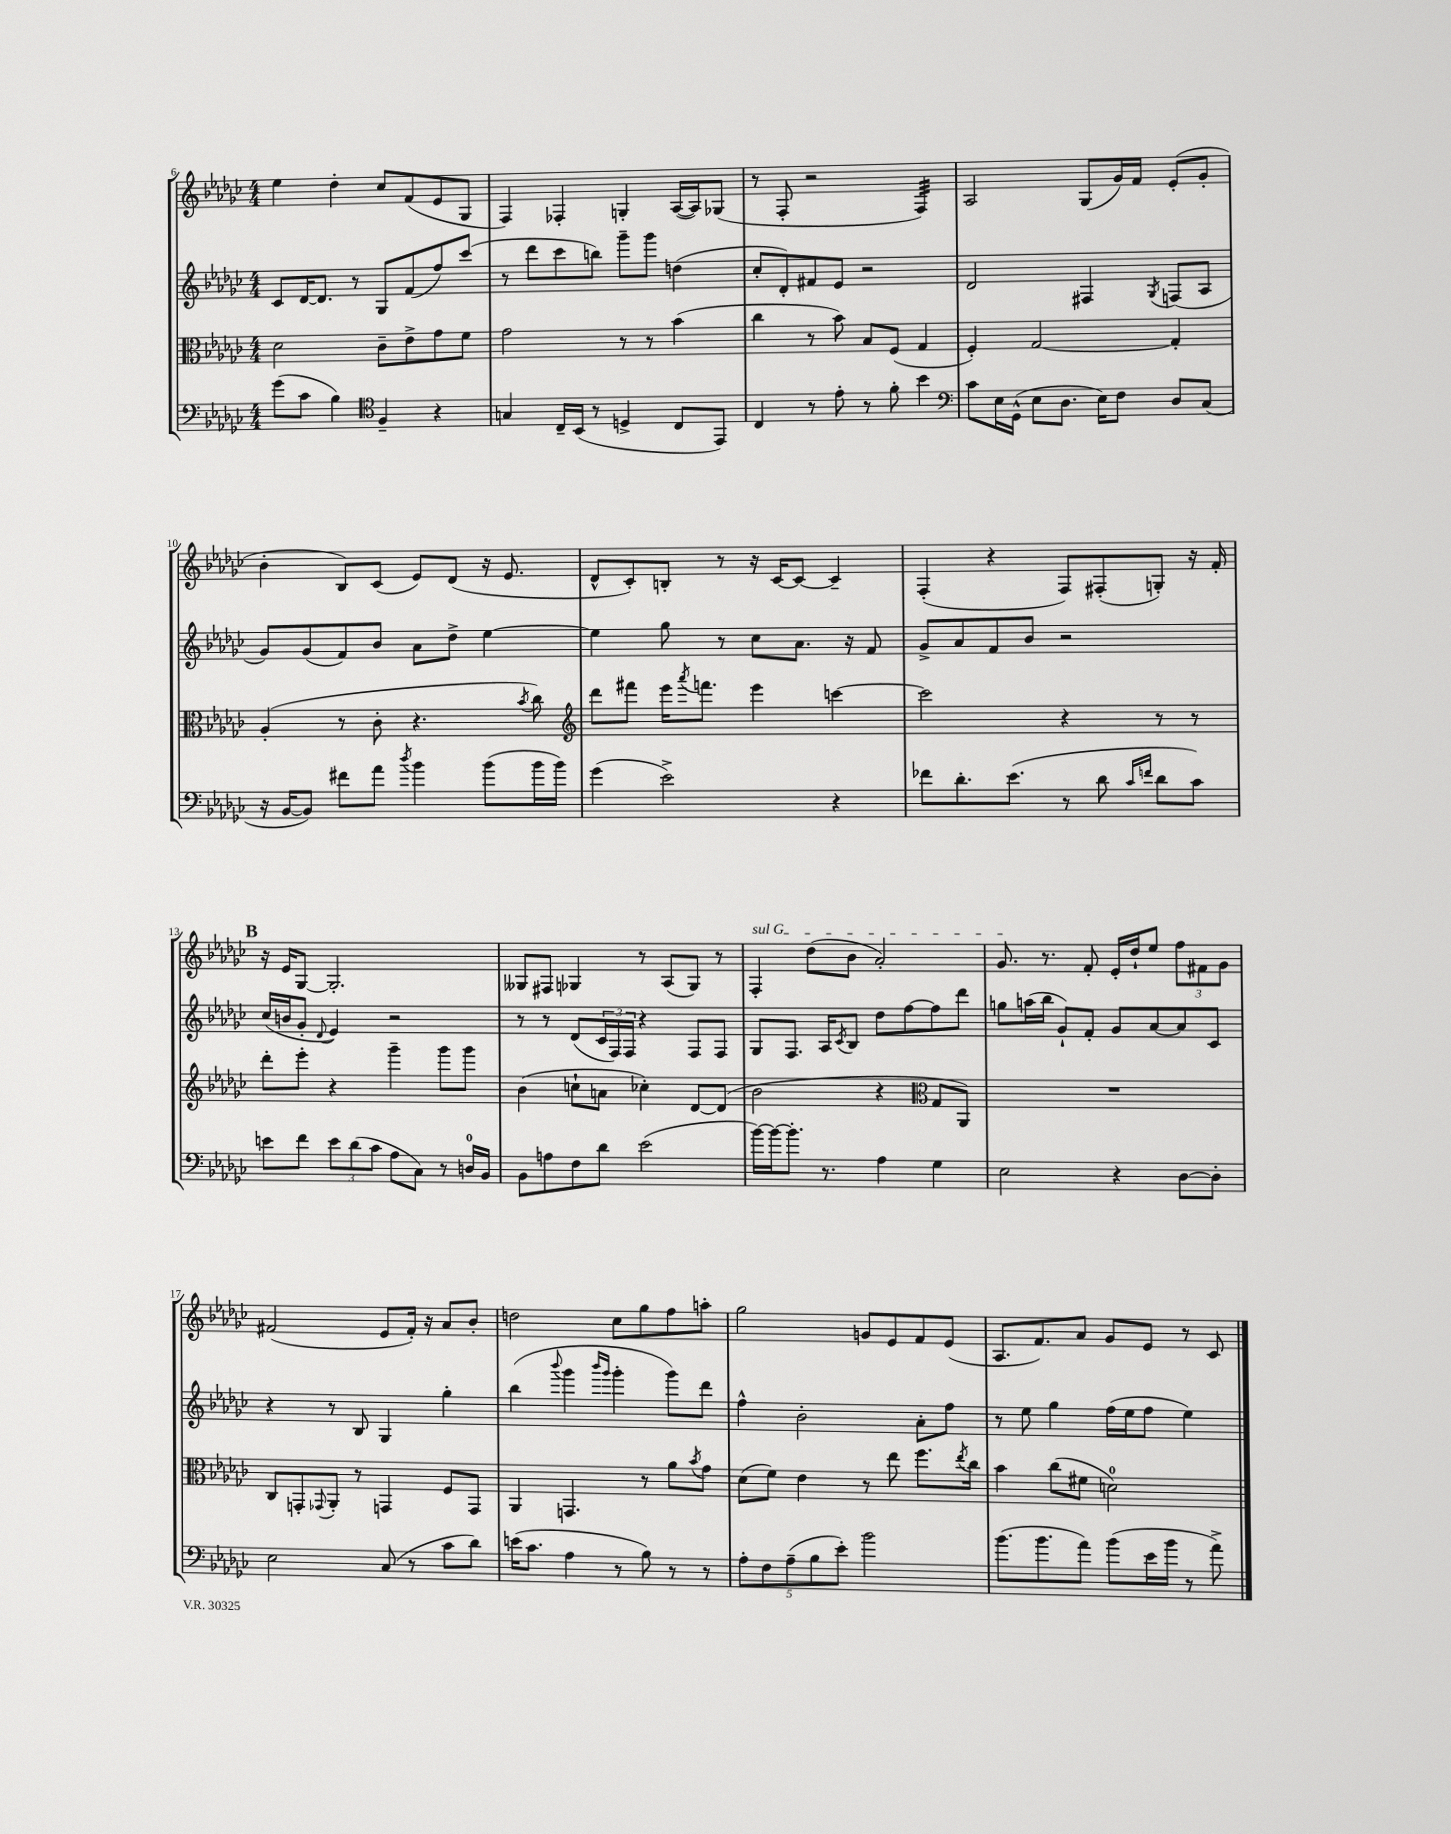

**kern	**kern	**kern	**kern
*staff4	*staff3	*staff2	*staff1
*clefF4	*clefC3	*clefG2	*clefG2
*k[b-e-a-d-g-c-]	*k[b-e-a-d-g-c-]	*k[b-e-a-d-g-c-]	*k[b-e-a-d-g-c-]
*M4/4	*M4/4	*M4/4	*M4/4
(8g-\L	2d-\	8c-/L	4ee-\
8c-\J	.	[16d-/K	.
.	.	8.d-/]J	.
4B-\)	.	.	4dd-'\
.	.	8r	.
*clefC4	*	*	*
4F~/	8c-~\L	8G-/L	8cc-/L
.	8e-^\	(8f/	(8f/
4r	8g-\	8ff/)	8e-/
.	8f\J	(8ccc-/J	8G-/J
=	=	=	=
4G/	2g-\	8r	4F/)
.	.	8ddd-\L	.
16C-~/LL	.	8ccc-\	4F-'/
(16BB-/JJ	.	.	.
8r	.	8bb\J)	.
4D^/	8r	8ggg-~\L	4G'/
.	8r	8ggg-\J	.
8C-/L	(4b-\	(4dd\	([16A-/LL
.	.	.	16A-/]J)
8EE-/J)	.	.	(8G-/J
=	=	=	=
4C-/	4cc-\	8cc-'/L	8r
.	.	8d-'/)	8F'/
8r	8r	8f#/	2r
8e-'\	8b-\)	8e-/J	.
8r	8B-/L	2r	.
8f'\	(8F/J	.	.
4b-\	4G-/	.	4F/)
=	=	=	=
*clefF4	*	*	*
8c-\L	4F'/)	2d-/	2A-/
16E-\L	.	.	.
(16GG-^^\JJ	.	.	.
8E-\L	[2G-/	.	.
8.D-\J	.	.	.
.	.	4F#/	(8G-/L
16E-\LK)	.	.	.
8F\J	.	.	16g-/L)
.	.	.	16f/JJ
.	.	8qG-/	.
8D-/L	4G-'/]	(8F/L	(8e-'/L
(8C-/J	.	8A-/J	8g-'/J
=	=	=	=
16r	(4A-'/	8g-/L)	4b-'\
[16BB-/LK	.	.	.
8BB-/]J)	.	(8g-/	.
8f#\L	8r	8f/)	8B-/L)
8a-\J	8c-'\	8b-/J	(8c-/J
8qdd-/	.	.	.
4b-\	4.r	8a-\L	8e-/L)
.	.	8dd-^\J	(8d-/J
(8b-\L	.	[4ee-\	16r
.	.	.	8.e-/
.	8qb-/	.	.
16b-\L	8cc-\)	.	.
16b-\JJ)	.	.	.
=	=	=	=
*	*clefG2	*	*
(4g-\	8ddd-\L	4ee-\]	8d-^^/L
.	8fff#\J	.	8c-'/)
2e-^\)	16eee-\LK	8gg-\	8B'/J
.	8qaaa-/	.	.
.	8.fff\J	.	.
.	.	8r	8r
.	4eee-\	8cc-\L	16r
.	.	.	[16c-/LK
.	.	8.a-\J	8c-/_J
4r	[4ccc\	.	4c-~/]
.	.	16r	.
.	.	8f/	.
=	=	=	=
8f-\L	2ccc\]	8g-^/L	(4F'/
8.d-'\	.	8a-/	.
.	.	8f/	4r
(8.e-\J	.	.	.
.	.	8b-/J	.
8r	4r	2r	8F/L)
8d-\	.	.	(8F#'/
16qqc-/LL	.	.	.
16qqf/JJ	.	.	.
8d-\L	8r	.	8G'/J)
8c-\J)	8r	.	16r
.	.	.	16f'/
=	=	=	=
8e\L	8ddd-'\L	(16cc-/LL	16r
.	.	16b/J	16e-/LK
8f\J	8eee-'\J	8g-'/J	[8G-/J
.	.	8qqd-/	.
12e\L	4r	4e-/)	2.G-'/]
(12d-\	.	.	.
12c-\J	.	.	.
8A-\L	4ggg-~\	2r	.
8C-\J)	.	.	.
8r	8ggg-\L	.	.
16D/LL	8ggg-\J	.	.
16BB-/JJ	.	.	.
=	=	=	=
8BB-\L	(4b-\	8r	8G--/L
8A\	.	8r	8F#/J
8F\	8cc`\L	(8d-/L	4G-/
8d-\J	8a\J	24c-/L	.
.	.	24F/)	.
.	.	24F/JJ	.
(2e-\	4cc-'\)	4r	8r
.	.	.	(8A-/L
.	[8d-/L	8F/L	8G-/J)
.	(8d-/]J	8F/J	8r
=	=	=	=
[16b-\LL)	2b-\	8G-/L	4F'/
16b-\_J	.	.	.
8.b-'\]J	.	8.F/J	.
.	.	.	(8dd-\L
8.r	.	16A-/LK	.
.	.	8qc-/	.
.	.	8B-/J	8b-\J
4A-\	4r	8dd-\L	2a-'/)
.	.	[8ff\	.
*	*clefC3	*	*
4G-\	8G-/L	8ff\]	.
.	8AA-/J)	8ddd-\J	.
=	=	=	=
2E-\	1r	8gg\L	8.g-/
.	.	(16aa\L	.
.	.	16bb-\JJ	8.r
.	.	8g-`/L)	.
.	.	8f'/J	8f'/
4r	.	8g-/L	16e-'/LL
.	.	.	16dd-`/J
.	.	[8a-/	8ee-/J
[8D-\L	.	8a-/]	12ff\L
.	.	.	12f#\
8D-'\]J	.	8c-/J	.
.	.	.	12g-\J
=	=	=	=
2E-\	8C-/L	4r	(2f#/
.	8GG'/	.	.
.	8qqGG-/	.	.
.	8AA-'/J	8r	.
.	8r	8B-/	.
(8C-/	4GG/	4G-/	8e-/L
8r	.	.	16f#'/Jk)
.	.	.	16r
8c-\L	8F/L	4gg-'\	8a-/L
8d-\J)	8GG/J	.	8b-'/J
=	=	=	=
(16e\LK	4AA-/	(4bb-\	2dd\
8.c-\J	.	.	.
.	.	8qqbbb-/	.
4A-\	4.GG/	4ggg-\	.
.	.	16qqbbb-/LL	.
.	.	16qqggg-/JJ	.
8r	.	4ggg-'\	8cc-\L
8B-\)	8r	.	8gg-\
8r	8a-\L	8ggg-\L)	8ff\
.	8qb-/	.	.
8r	8g-\J	8ddd-\J	8aa'\J
=	=	=	=
10A-'\L	(8d-\L	4ff^^\	2gg-\
10F\	.	.	.
.	8f\J)	.	.
(10A-~\	.	.	.
.	4e-\	2b-'\	.
10B-\	.	.	.
10e-'\J)	.	.	.
2b-\	8r	.	8g/L
.	8ee-\	.	8e-/
.	8.ff\L	8a-'\L	8f/
.	.	8ff\J	(8e-/J
.	8qee-/	.	.
.	16cc-\Jk	.	.
=	=	=	=
(8.b-\L	4b-\	8r	8.A-/L
.	.	8ee-\	.
8.b-\	.	.	8.f/)
.	(8cc-\L	4gg-\	.
8a-\J)	8f#\J	.	8a-/J
(8b-\L	2d\)	(16ff\LL	8g-/L
.	.	16ee-\J	.
16e-\L	.	8ff\J	8e-/J
16b-\JJ	.	.	.
8r	.	4ee-\)	8r
8a-^\)	.	.	8c-/
==	==	==	==
*-	*-	*-	*-
